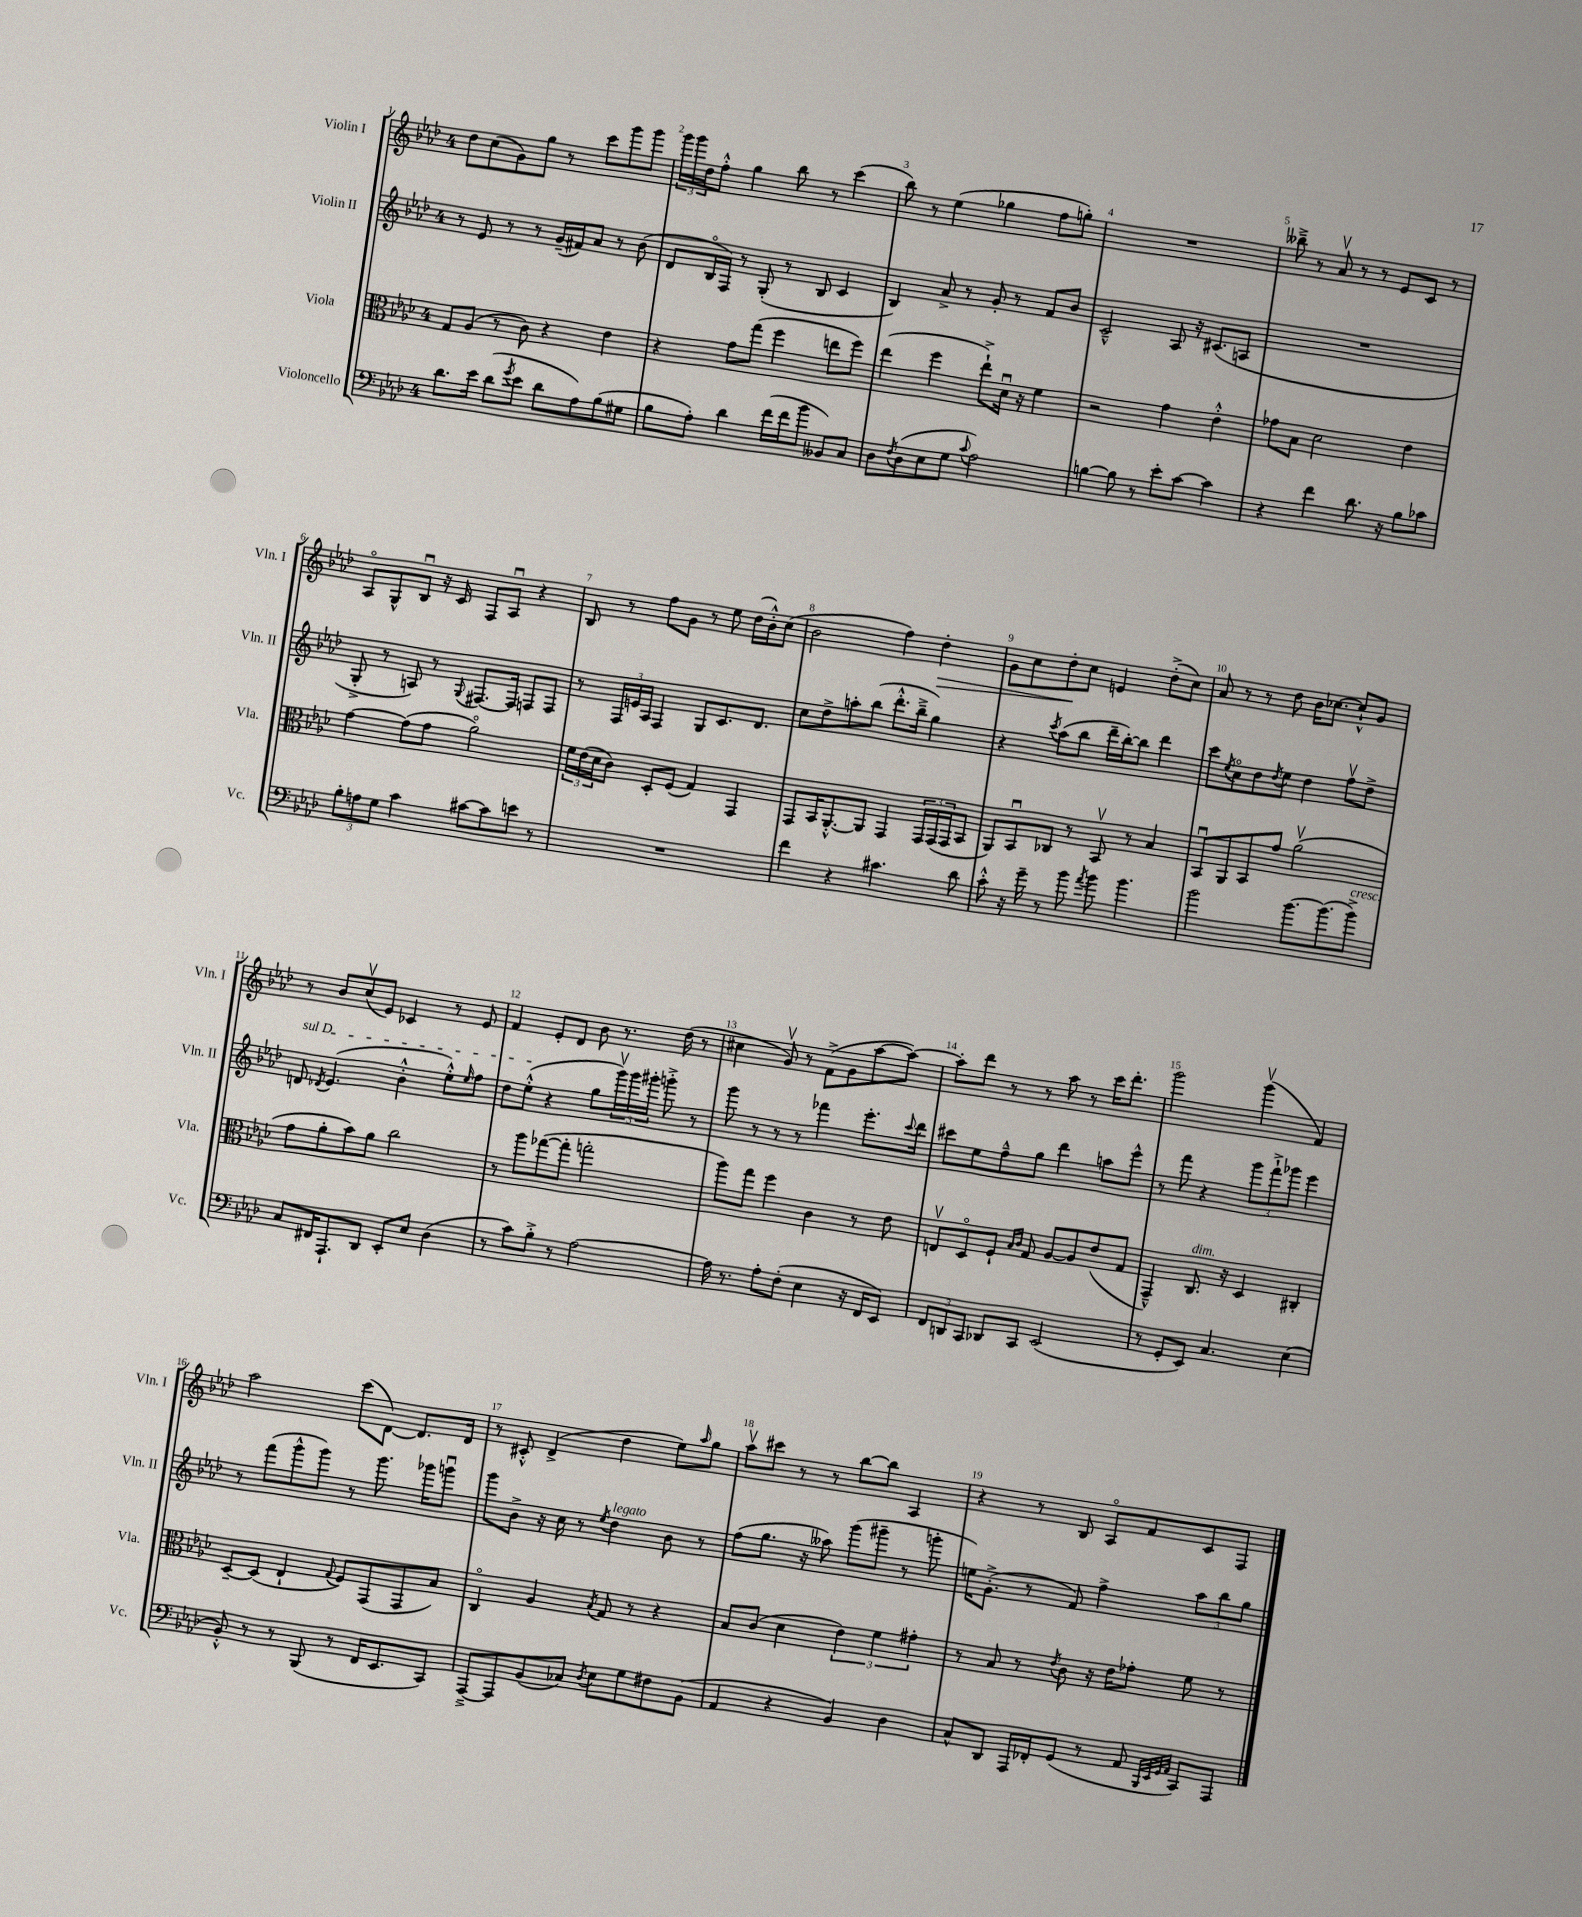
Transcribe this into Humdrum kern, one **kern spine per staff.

**kern	**kern	**kern	**kern	**dynam
*part4	*part3	*part2	*part1	*part1
*staff4	*staff3	*staff2	*staff1	*staff1
*I"Violoncello	*I"Viola	*I"Violin II	*I"Violin I	*
*I'Vc.	*I'Vla.	*I'Vln. II	*I'Vln. I	*
*clefF4	*clefC3	*clefG2	*clefG2	*
*k[b-e-a-d-]	*k[b-e-a-d-]	*k[b-e-a-d-]	*k[b-e-a-d-]	*
*M4/4	*M4/4	*M4/4	*M4/4	*
=1	=1	=1	=1	=1
8.d-\L	8G/L	8r	8dd-\L	.
.	(8A-/J	8e-/	(8cc\	.
16e-\Jk	.	.	.	.
(8d-\L	8r	8r	8g\)	.
8qg/	.	.	.	.
8e-\J	8c\)	8r	8gg\J	.
8d-\L	4r	(16g~/LL	8r	.
.	.	16f#X/J)	.	.
8A-\)	.	8a-/J	8ccc\L	.
(8B-\	4e-\	8r	8ggg\	.
8G#X\J	.	(8b-\	8ggg\J	.
=2	=2	=2	=2	=2
8B-\L	4r	8d-/L	24ggg\LL	.
.	.	.	24ggg\	.
.	.	.	24dd-\J	.
8A-'\J)	.	16B-/L	8ff'^^\J	.
.	.	16F/JJ)	.	.
4d-\	8g\L	8r	4gg\	.
.	(8gg\J	(8G'/	.	.
(16f\LL	4ff\	8r	8bb-\	.
16f\J	.	.	.	.
8b-\J	.	8B-/	8r	.
8BB--X/L)	8een\L	4c/	(4ccc\	.
8C/J	8ff\J)	.	.	.
=3	=3	=3	=3	=3
8D-\L	(4ee-\	4B-/)	8bb-\)	.
8qF/	.	.	.	.
(8D-\	.	.	8r	.
8E-\	4ff\	8a-^/	(4ee-\	.
8G\J	.	8r	.	.
8qqc/	.	.	.	.
2A-\)	8ee-`^\L)	8g'/	4gg-X\	.
.	16d-u\Jk	8r	.	.
.	16r	.	.	.
.	4f\	8f/L	8ff\L	.
.	.	8b-/J	8ggn'\J)	.
=4	=4	=4	=4	=4
[4Bn\	2r	2c~^^/	1r	.
8B\]	.	.	.	.
8r	.	.	.	.
8e-'\L	4g\	8A-/	.	.
[8c\J	.	16r	.	.
.	.	(8.c#X/L	.	.
4c\]	4e-'^^\	.	.	.
.	.	8An/J	.	.
=5	=5	=5	=5	=5
4r	8g-X\L	1r	8bb--X~^\	.
.	8B-\J	.	8r	.
4f\	2d-\	.	8a-v/	.
.	.	.	8r	.
8.d-\	.	.	8r	.
.	.	.	8e-/L	.
16r	.	.	.	.
8B-\L	4e-\	.	8c/J	.
8c-X\J	.	.	8r	.
!!LO:LB:g=z
=6	=6	=6	=6	=6
12B-'\L	[4g\	8G'^/	8A-/L	.
12An\	.	.	.	.
.	.	8r	8G^^/	.
12G\J	.	.	.	.
4c\	(8g\L]	8An/)	8B-u/J	.
.	8g\J	8r	16r	.
.	.	.	16c/	.
.	.	8qqG/	.	.
[8c#X\L	2a-\)	[8.F#X/L	8F/L	.
8c#\]	.	.	8A-u/J	.
.	.	16F#/Jk]	.	.
8en\J	.	8Fn/L	4r	.
8r	.	8F/J	.	.
=7	=7	=7	=7	=7
1r	24f\LL	8r	8B-/	.
.	(24e-\	.	.	.
.	24d-\J	.	.	.
.	8c\J)	24F/LL	8r	.
.	.	24en/	.	.
.	.	24A-/JJ	.	.
.	8D-'/L	4F/	8ff\L	.
.	(8F/J	.	8g\J	.
.	4G/)	8G/L	8r	.
.	.	8.c/	8ee-\	.
.	4GG/	.	(16dd-\LL	.
.	.	8.d-/J	16b-'^^\J)	.
.	.	.	(8cc\J	.
=8	=8	=8	=8	=8
4f\	8GG/L	8cc\L	2b-\	.
.	16BB-/K	8dd-^\	.	.
.	[8.AA-'^^/	.	.	.
4r	.	8aan'\	.	.
.	8AA-/J]	(8bb-\J	.	.
4.c#X\	4GG/	8.ddd-'^^\L	4ff\)	.
.	.	16bb-~^\Jk	.	.
!	!	!	!	!LO:HP:b
.	24GG/LL	4gg\)	4dd-'\	>
.	(24GG/	.	.	.
.	24GG/J	.	.	.
8d-\	8BB-/J	.	.	.
=9	=9	=9	=9	=9
8c'^^\	8AA-/L)	4r	8g\L	.
16r	8BB-u/	.	8cc\	.
16g~\	.	.	.	.
.	.	8qccc/	.	.
8r	8C-X/J	(8aa-\L	8dd-'\	.
8b-\	8r	8bb-\J	8cc\J	]
8qa-/	.	.	.	.
8b-\	8BB-v/	16ddd-~\LL	4en/	.
.	.	[16bb-'\J)	.	.
4.b-\	8r	8bb-\J]	.	.
.	4B-/	4ddd-\	(8dd-'^\L	.
.	.	.	8cc\J)	.
=10	=10	=10	=10	=10
2b-\	8BB-u/L	8ccc\L	8a-/	.
.	.	8qee-/	.	.
.	8AA-/	8cc\	8r	.
.	8BB-/	8dd-\	8r	.
.	.	8qdd-/	.	.
.	8g/J	8ee-\J	8dd-\	.
[8.b-\L	(2a-v\	4dd-\	16b-\KL	.
.	.	.	[8.cc-X\J	.
(8.b-\]	.	.	.	.
.	.	8ffv\L	8cc-`^^/L]	.
!LO:TX:a:i:t=cresc.	!	!	!	!
8b-^\J)	.	8dd-^\J	8g/J	.
!!LO:LB:g=z
=11	=11	=11	=11	=11
!	!	!LO:TX:a:i:t=sul D	!	!
8C/L	8g\L	8dn/	8r	.
.	.	8qd-X/	.	.
16FF#X/K	8a-'\	(4.e-/	8b-/L	.
8.AAA-`/	.	.	.	.
.	8b-\)	.	(8ccv/	.
8DD-/J	8a-\J	.	8e-/J)	.
8EE-'/L	2cc\	4b-'^^\	4c-X/	.
8E-/J	.	.	.	.
(4D-\	.	8ee-'^^\L)	8r	.
.	.	16qqee-/	.	.
.	.	8ff\J	8e-/	.
=12	=12	=12	=12	=12
8r	8r	8dd-\L	4f/	.
8c\L)	8aa-\L	(8ee-'^^\J	.	.
8B-'^\J	([8gg-X\	4r	8e-'/L	.
8r	8gg-'\J]	.	8d-/J	.
[2A-\	2ggn'\	8gg\L	8b-\	.
.	.	24gggv\L)	8.r	.
.	.	24ggg\	.	.
.	.	24ggg#X'\JJ	.	.
.	.	8gggn'^\	.	.
.	.	.	(16dd-\	.
.	.	8r	8r	.
=13	=13	=13	=13	=13
16A-\]	8aa-\L)	8ggg\	4cc#X\	.
8.r	.	.	.	.
.	8gg\J	8r	.	.
8A-'\L	4ff\	8r	8gv/)	.
(8F'\J	.	8r	8r	.
4E-\	4c\	4fff-X\	(8f^\L	.
.	.	.	8g\	.
16r	8r	8.eee-'\L	[8aa-\	.
16FF/KL	.	.	.	.
8EE-/J)	8e-\	.	8aa-\J_)	.
.	.	8qqccc/	.	.
.	.	16ddd-\Jk	.	.
=14	=14	=14	=14	=14
12FF/L	8Env/L	8ccc#X\L	8aa-'\L]	.
12DDn/	.	.	.	.
.	8D-/	8ee-\	8ddd-\J	.
12CC/J	.	.	.	.
8DD-X/L	8F`/J	8ff~^^\	8r	.
.	16qqB-/LL	.	.	.
.	16qqc/JJ	.	.	.
8CC/J	8G/	8gg\J	8r	.
(2EE-/	[8A-/L	4ddd-\	8aa-\	.
.	8A-/]	.	8r	.
.	(8e-/	8aan\L	16ccc\KL	.
.	.	.	8.ddd-'\J	.
.	8G/J	8eee-^^\J	.	.
=15	=15	=15	=15	=15
8r	4GG~^^/)	8r	2ggg\	.
8GG'/L	.	8fff\	.	.
!	!LO:TX:a:i:t=dim.	!	!	!
8EE-/J)	8.C/	4r	.	.
4.C/	.	.	.	.
.	16r	.	.	.
.	4D-/	12ggg\L	(4gggv\	.
.	.	12fff`^\	.	.
.	.	12ggg-X\J	.	.
(4E-\	4C#X'/	4eee-\	4f/)	.
!!LO:LB:g=z
=16	=16	=16	=16	=16
8BB-'^^/)	[8D-~/L	8r	2aa-\	.
8r	(8D-/J]	(8fff\L	.	.
8r	4E-`/	8ggg^^\	.	.
(8BBB-/	.	8ggg\J)	.	.
.	8qqG/	.	.	.
8r	8F/L)	8r	(8ccc\L	.
16FF/KL	(8GG/	8.ggg\	[8d-\J)	.
8.EE-/	.	.	.	.
.	8GG/	.	8.d-/L]	.
.	.	16ggg-X\KL	.	.
8CC/J)	8B-/J)	8gggnu\J	.	.
.	.	.	16d-/Jk	.
=17	=17	=17	=17	=17
[8AAA-~^/L	4C/	8ggg\L	8r	.
8AAA-/]	.	8b-^\J	8c#X'^^/	.
(8BB-/	4A-/	16r	(4d-^/	.
.	.	16cc\	.	.
8C-X/J)	.	8r	.	.
8qD-/	8qB-/	8qee-/	.	.
!	!	!LO:TX:a:i:t=legato	!	!
8E-\L	8G/	4dd-\	4dd-\	.
8G\	8r	.	.	.
8F#X\	4r	8b-\	8ee-\L)	.
.	.	.	16qqaa-/	.
(8BB-\J	.	8r	8gg\J	.
=18	=18	=18	=18	=18
4AA-/	8B-/L	(8ff\L	8aa-v\L	.
.	(8c/J	8.gg\J	8ccc#X\J	.
4r	4d-\	.	8r	.
.	.	16r	.	.
.	.	8aa--X\)	8r	.
4BB-/)	6e-\)	(8ggg\L	[8bb-\L	.
.	.	8ggg#X~\J	8bb-\J]	.
.	6f\	.	.	.
4D-\	.	8r	4A-/	.
.	6g#X'\	.	.	.
.	.	8gggn'\	.	.
=19	=19	=19	=19	=19
8C^^/L	8r	16een\KL)	4r	.
.	.	(8.g'^\J	.	.
8DD-/J	8B-/	.	.	.
16AAA-/LL	8r	8r	8r	.
16FF-X'/J	.	.	.	.
.	8qe-/	.	.	.
(8GG/J	8c\	8f/)	8B-/	.
8r	16r	4ff^\	8A-/L	.
.	16e-\KL	.	.	.
8AA-/	8g-X'\J	.	8f/	.
32qqBBB-/LLL	.	.	.	.
32qqEE-/	.	.	.	.
32qqGG/	.	.	.	.
32qqAA-/JJJ	.	.	.	.
8CC/L)	8f\	12aa-\L	8c/	.
.	.	12bb-\	.	.
8AAA-/J	8r	.	8F/J	.
.	.	12gg\J	.	.
==	==	==	==	==
*-	*-	*-	*-	*-
